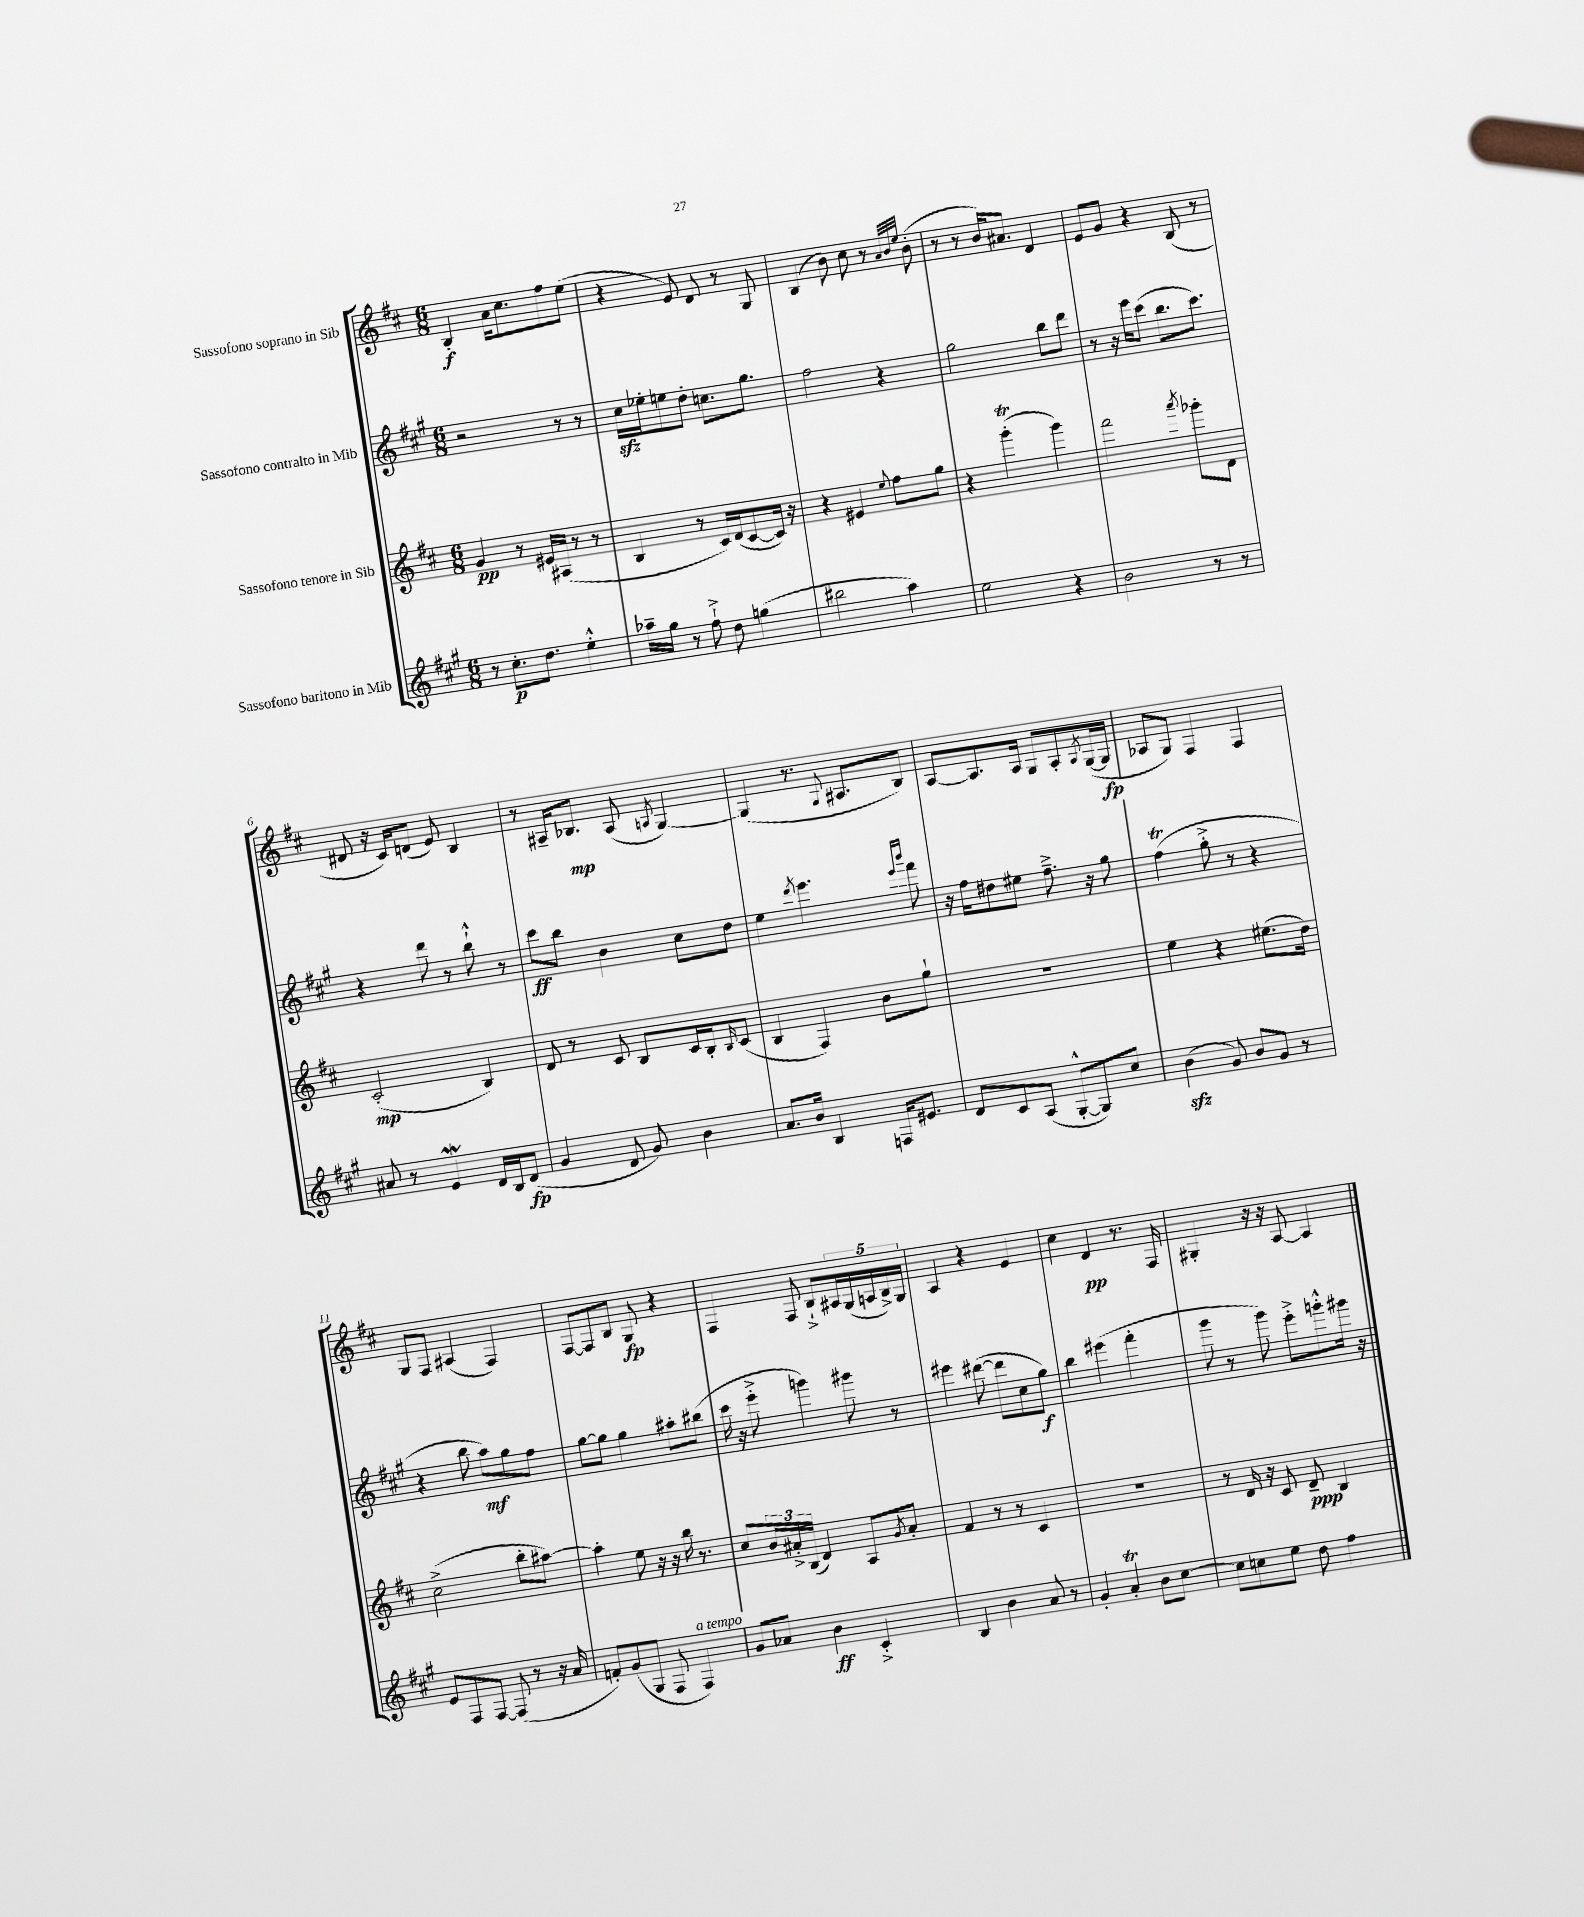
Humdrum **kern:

**kern	**kern	**kern	**kern
*staff4	*staff3	*staff2	*staff1
*clefG2	*clefG2	*clefG2	*clefG2
*k[f#c#g#]	*k[f#c#]	*k[f#c#g#]	*k[f#c#]
*M6/8	*M6/8	*M6/8	*M6/8
8r	4g	2r	4B'
8.cc#'	.	.	.
.	8r	.	16a
8.dd	.	.	8.cc#
.	16e#	.	.
.	(16A#	.	.
4ee'^^	8r	8r	8ff#
.	8r	8r	(8ee
=	=	=	=
16aa-~	4B	16cc#	4r
16gg#	.	16ee-'	.
8r	.	8ee	.
8ff#`^	8r	8dd'	8e)
8dd	16c#)	8.cc	8d
.	(16d	.	.
(4gg	[8c#	.	8r
.	.	8.gg#	.
.	16c#])	.	8G
.	16r	.	.
=	=	=	=
2bb#	4r	2ff#	(4B
.	4e#	.	8b)
.	.	.	8cc#
.	8qqee	.	.
4aa)	8ff#	4r	8r
.	.	.	32qqa
.	.	.	32qqb
.	.	.	32qqee
.	8gg	.	(8b'
=	=	=	=
2ee	4r	2gg#	8r
.	.	.	8r
.	(4ggg'	.	16b)
.	.	.	8.a#
4r	4ggg)	8bb	4d
.	.	8ddd	.
=	=	=	=
2b	2fff#	8r	8e
.	.	16r	8g
.	.	16eee	.
.	.	(8ccc#	4r
.	.	8.bb	.
.	8qaaa	.	.
8r	8ggg-'	.	(8B
.	.	8.ccc#)	.
8r	8d	.	8r
=	=	=	=
8a#	(2c#'	4r	8d#
8r	.	.	16r
.	.	.	16c#)
4e	.	8ddd	(8d
.	.	8r	8e)
16d	4B)	8bb`^^	4B
16B	.	.	.
(8d	.	8r	.
=	=	=	=
4g#	8d	8ccc#	8r
.	8r	8bb	16A#~
.	.	.	8.B-
8d	8c#	4b	.
8g#)	8B	.	(8A#
.	.	.	8qA
4b	16c#	8cc#	[4G)
.	16B'	.	.
.	16qqB	.	.
.	(8c#	8dd	.
=	=	=	=
8.a	4B	4ee	(4G]
16b	.	.	.
.	.	8qddd	.
4B	4F#)	4.eee	8.r
.	.	.	8qqG
.	.	.	8.A#
16F	8b	.	.
8.e#	.	.	.
.	.	16qqeee	.
.	.	16qqbbb	.
.	8gg`	8fff#	8B)
=	=	=	=
8d	2.r	16r	[8A
.	.	16ff#	.
8c#	.	8dd#	8.A]
(8A	.	8ee#	.
.	.	.	16A
[8G#'^^	.	8.ff#~^	8G
8G#])	.	.	8A'
.	.	16r	.
.	.	.	8qA
8cc#	.	8gg#	([16G
.	.	.	16G]
=	=	=	=
(4b	4ee	(4ff#	8A-
.	.	.	8G)
8g#)	4r	8gg#'^	4F#
8b	.	8r	.
8g#	(8.ee#	4r	4F#
8r	.	.	.
.	16dd)	.	.
=	=	=	=
8e	(2cc#^	4r	8G
8F#	.	.	8F#
[8F#	.	8bb	(4A#
(8F#]	.	8aa)	.
8r	8bb'	8gg#	4F#)
16r	[8aa#)	8ff#	.
16a	.	.	.
=	=	=	=
8f')	4aa#']	[8gg#	[8F#
(8g#	.	8gg#]	8F#]
8G#	8ee	4gg#	8B
8F#	16r	.	8G
.	16r	.	.
4F#)	16bb	8aa#'	4r
.	8.r	.	.
.	.	(8bb#	.
=	=	=	=
8g#	8cc#	16ccc#	4F#
.	.	16r	.
8a-	24b	8eee'^	.
.	24a#'^	.	.
.	(24B	.	.
4b	4d)	4ggg)	8F#
.	.	.	8B`^
4c#'^	8A	8ggg#	20A#
.	.	.	(20G
.	.	.	20A
.	8qg	.	.
.	8a#'	8r	.
.	.	.	20B^)
.	.	.	20G
=	=	=	=
4B	4f#	4eee#	4A
4b	8r	([8ddd#	4r
.	8r	8ddd#]	.
8a	4c#	8cc#	4e
8r	.	8gg#)	.
=	=	=	=
4g#'	2.r	4bb	4cc#
4a'	.	(4eee#	4d
8b	.	4fff#'	8.r
[8cc#	.	.	.
.	.	.	16F#
=	=	=	=
8cc#]	8r	8ggg#	4G#'
8cc	16d	8r	.
.	16r	.	.
8ee	8c#	8ggg#)	16r
.	.	.	16r
8dd	8d~	8eee'^	[8A
4ff#	4B	8ggg'^^	4A]
.	.	16ggg#	.
.	.	16r	.
==	==	==	==
*-	*-	*-	*-
